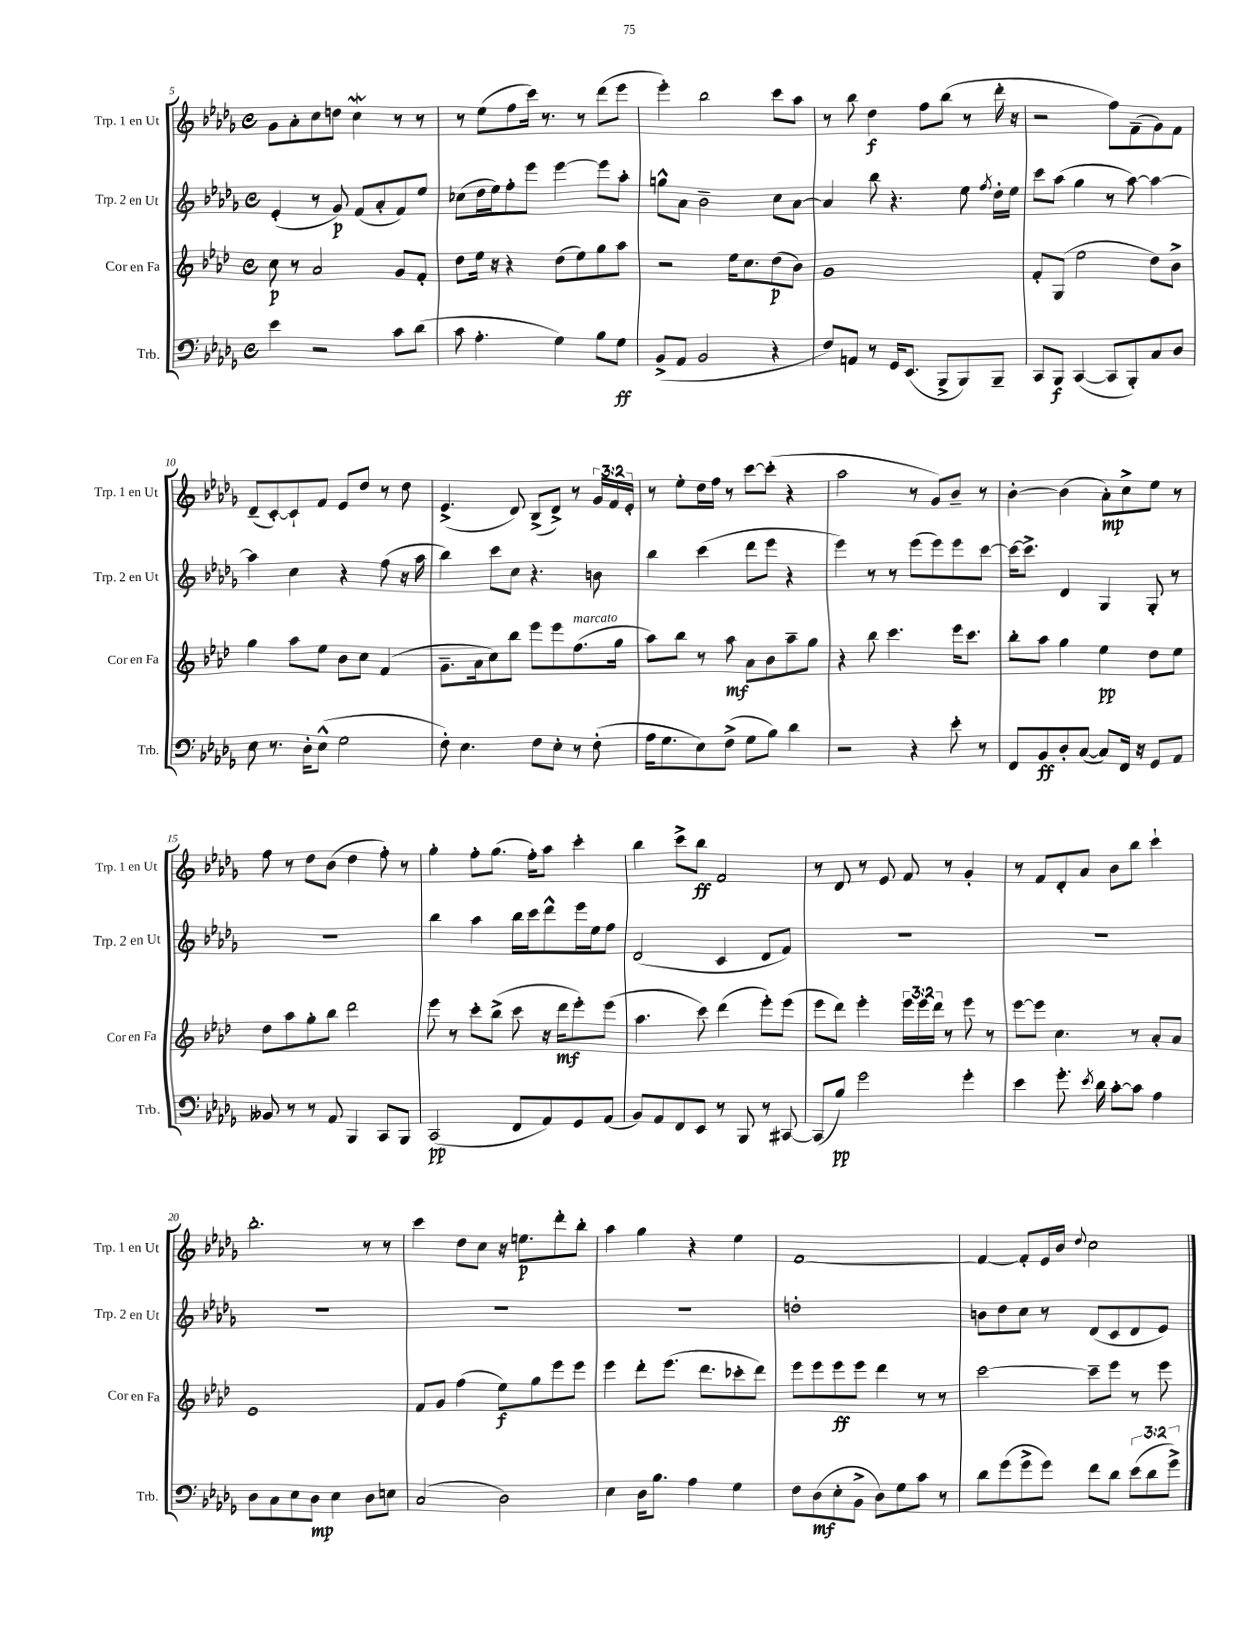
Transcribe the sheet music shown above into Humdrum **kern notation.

**kern	**kern	**kern	**kern
*staff4	*staff3	*staff2	*staff1
*clefF4	*clefG2	*clefG2	*clefG2
*k[b-e-a-d-g-]	*k[b-e-a-d-]	*k[b-e-a-d-g-]	*k[b-e-a-d-g-]
*M4/4	*M4/4	*M4/4	*M4/4
*met(c)	*met(c)	*met(c)	*met(c)
4e-\	8cc\	(4e-'/	8g-\L
.	8r	.	8a-'\
2r	2a-/	8r	8cc\
.	.	8g-/)	8dd\J
.	.	(8f/L	4cc\
.	.	8a-'/	.
8c\L	8g/L	8f/)	8r
(8d-\J	8f'/J	8ee-/J	8r
=	=	=	=
8c\	8dd-\L	(8cc-\L	8r
4.A-'\	16ee-\Jk	16dd-\L	(8ee-\L
.	16r	16ee-\J)	.
.	4r	8ff'\	8ff\
.	.	8eee-\J	16ccc\Jk)
.	.	.	8.r
4G-\)	(8dd-\L	[4eee-\	.
.	8ee-\)	.	8r
8B-\L	8gg\	8eee-\]L	(8ddd-\L
8G-\J	8aa-\J	8aa-'\J	8eee-\J
=	=	=	=
(8BB-^/L	2r	8gg^^\L	4eee-'\)
8AA-/J	.	8a-\J	.
2BB-/	.	2b-~\	2bb-\
.	16ee-\LK	.	.
.	8.cc\	.	.
4r	(8dd-\	8cc\L	8ccc\L
.	8b-\J)	[8a-\J	8aa-\J
=	=	=	=
8F/L)	1g	4a-/]	8r
8AA/J	.	.	8bb-\
8r	.	8bb-\	4dd-\
16GG-/LK	.	4.r	.
(8.EE-/J	.	.	.
.	.	.	8ff\L
8BBB-^/L	.	.	(8bb-\J
8BBB-/)	.	8ee-\	8r
.	.	8qff/	.
8BBB-~/J	.	16dd-'\LL	16ddd-'\
.	.	16ee-\JJ	16r
=	=	=	=
8CC/L	8f'/L	8ccc\L	2r
8BBB-/J	(8G/J	(8aa-\J	.
([4CC/	2ee-\	4gg-\	.
8CC/]L	.	8r	8ff\L)
8BBB-'/)	.	[8aa-\)	(8f~\
8C/	8dd-\L)	4aa-\_	8g-\)
8D-/J	8b-^\J	.	8f\J
=	=	=	=
8E-\	4gg\	4aa-\]	(8d-~/L
8.r	.	.	[8c'/)
.	8aa-\L	4cc\	8c`/]
16D-'\LK	.	.	.
(8E-^^\J	8ee-\J	.	8f/J
2G-\	8b-\L	4r	8e-/L
.	8cc\J	.	8dd-/J
.	(4f/	(8ff\	8r
.	.	16r	8dd-\
.	.	16aa-\	.
=	=	=	=
8F'\)	8.g~\L	4bb-\)	(4.e-^/
4.E-\	.	.	.
.	16a-\k	.	.
.	8cc\)	8ccc\L	.
.	8bb-\J	8cc\J	8d-/)
8F\L	8eee-\L	4.r	(8B-^/L
8E-'\J	8eee-\	.	8d-^/J)
8r	(8.ff\	.	8r
(8F'\	.	8b\	24g-/LL
.	.	.	24f/
.	16gg\Jk	.	.
.	.	.	24e-'/JJ
=	=	=	=
16A-\LK	8aa-\L)	4bb-\	8r
8.G-\	.	.	.
.	8bb-\J	.	8ee-'\L
8E-\)	8r	(4ccc\	16dd-\L
.	.	.	16ff\JJ
(8F^\J	8aa-\	.	8r
8G-\L	8a-\L	8ddd-\L	[8ccc\L
8B-\J)	8b-\	8eee-\J	(8ccc'\]J
4d-\	8aa-~\	4r	4r
.	8gg\J	.	.
=	=	=	=
2r	4r	4eee-\)	2aa-\
.	8bb-\	8r	.
.	4.ccc\	8r	.
4r	.	(8eee-\L	8r
.	.	8eee-\)	8g-/L)
8e-'\	16eee-\LK	8eee-\	8b-~/J
.	8.ccc\J	.	.
8r	.	[8ccc\J	8r
=	=	=	=
8FF/L	8bb-'\L	16ccc\_LK	[4b-'\
.	.	8.ccc^\]J	.
8BB-/	8aa-\J	.	.
8D-'/	4gg\	4d-/	(4b-\]
([8C/J	.	.	.
8C/]L)	4ee-\	4G-/	8a-'\L)
16FF/Jk	.	.	8cc^\
16r	.	.	.
8GG-/L	8dd-\L	8G-'/	8ee-\J
8AA-/J	8ee-\J	8r	8r
=	=	=	=
8BB--/	8dd-\L	1r	8ff\
8r	8aa-\	.	8r
8r	8gg'\	.	8dd-\L
8AA-/	8bb-\J	.	(8b-\J
4BBB-/	2ddd-\	.	4dd-\
8CC/L	.	.	8ff'\)
8BBB-/J	.	.	8r
=	=	=	=
(2CC/	8eee-\	4bb-\	4gg-'\
.	8r	.	.
.	8ccc'\L	4aa-\	8ff'\L
.	(8bb-^\J	.	(8.gg-\J
8FF/L	8ccc\	16bb-\LL	.
.	.	16ccc\J	16ff'\LK)
8AA-/)	16r	8ddd-^^\	8aa-\J
.	16ddd-\LK	.	.
8GG-/	8eee-'\)	16eee-\L	4ccc'\
.	.	16ee-\J	.
(8AA-/J	(8eee-\J	8ff\J	.
=	=	=	=
8BB-/L)	4.aa-\	(2d-/	4bb-\
8AA-/	.	.	.
8FF/	.	.	8ccc^\L
8EE-/J	8ccc\)	.	8bb-\J
8r	(4ddd-\	4c/	2f/
8BBB-/	.	.	.
8r	8eee-'\L)	8d-/L	.
[8CC#/	(8eee-\J	8f/J)	.
=	=	=	=
(8CC#/]L	8eee-\L	1r	8r
8B-/J)	8ddd-\J)	.	8d-/
2g-\	4eee-'\	.	8r
.	.	.	8e-/
.	24eee-\LL	.	8f/
.	24eee-\	.	.
.	24ddd-\JJ	.	.
.	8r	.	8r
4g-'\	8eee-\	.	4g-'/
.	8r	.	.
=	=	=	=
4e-\	[8eee-\L	1r	8r
.	8eee-\]J	.	8f/L
8.g-'\	4.cc\	.	8d-'/
.	.	.	8a-/J
8qe-/	.	.	.
16d-\	.	.	.
[8c'\L	.	.	8b-\L
8c\]J	8r	.	8bb-\J
4A-\	8a-'/L	.	4ccc`\
.	8a-/J	.	.
=	=	=	=
8D-\L	1e-	1r	2.bb-'\
8C\	.	.	.
8E-\	.	.	.
8D-\J	.	.	.
4E-\	.	.	.
8D-\L	.	.	8r
8E\J	.	.	8r
=	=	=	=
(2C/	8f/L	1r	4ccc\
.	8g/J	.	.
.	(4ff\	.	8dd-\L
.	.	.	8cc\J
2D-\)	8ee-\L)	.	16r
.	.	.	8.ee\L
.	8gg\	.	.
.	8eee-\	.	8ddd-'\
.	8eee-\J	.	8bb-'\J
=	=	=	=
4E-\	4eee-\	1r	4aa-\
16D-\LK	8ddd-'\L	.	4gg-\
8.B-\J	.	.	.
.	(8.eee-\J	.	.
4A-\	.	.	4r
.	8.ddd-\L	.	.
4G-\	8ccc-'\	.	4ee-\
.	8ddd-\J)	.	.
=	=	=	=
8F\L	8eee-\L	1dd'	[1f
(8D-\	8eee-\	.	.
8E-'\	8eee-\	.	.
8BB-^\J	8eee-\J	.	.
8D-\L)	4ddd-\	.	.
8G-\	.	.	.
8c\J	8r	.	.
8r	8r	.	.
=	=	=	=
8d-\L	[2ccc\	8b\L	4f/_
(8g-\	.	8dd-\	.
8g-^\	.	8cc\J	8f'/]L
8g-\J)	.	8r	16e-/L
.	.	.	16b-/JJ
.	.	.	8qqdd-/
8f\L	8ccc~\]L	(8d-/L	2cc\
8d-\J	8eee-\J	8c/	.
(12e-\L	8r	8d-/	.
12d-\	.	.	.
.	8eee-\	8e-/J)	.
12g-^\J)	.	.	.
==	==	==	==
*-	*-	*-	*-
